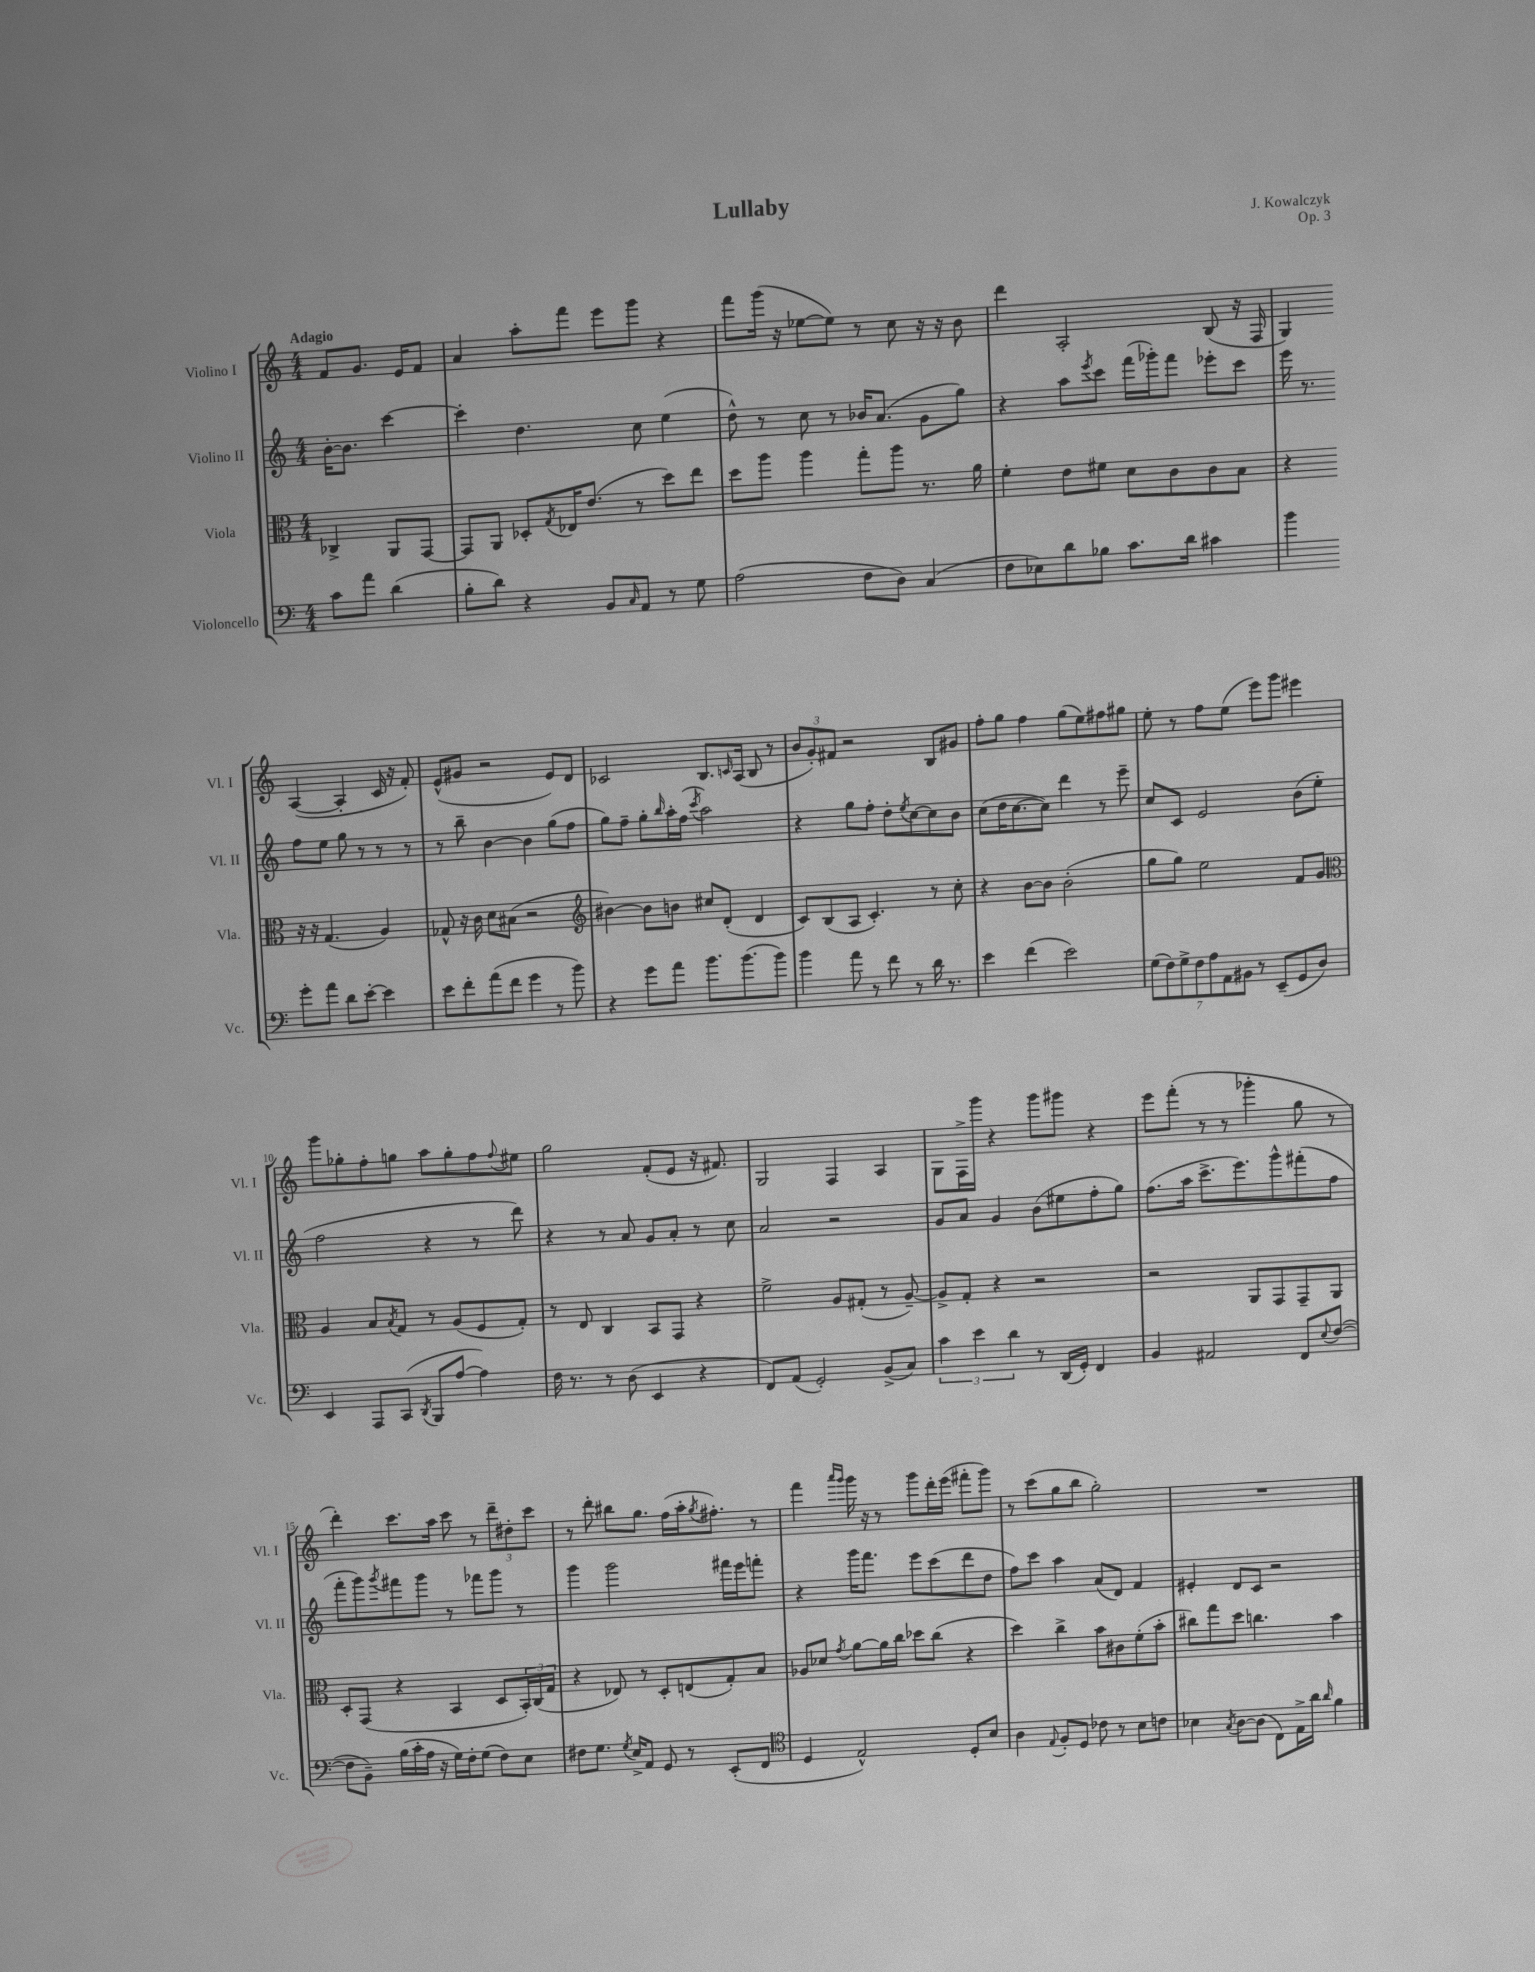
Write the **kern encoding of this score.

**kern	**kern	**kern	**kern
*staff4	*staff3	*staff2	*staff1
*clefF4	*clefC3	*clefG2	*clefG2
*k[]	*k[]	*k[]	*k[]
*M4/4	*M4/4	*M4/4	*M4/4
8c\L	4C-^/	[16b'\LK	8f/L
.	.	8.b\]J	.
8a\J	.	.	8.g/J
(4d\	8AA/L	[4ccc\	.
.	.	.	16e/LK
.	[8GG/J	.	8f/J
=	=	=	=
8B'\L	8GG/]L	4ccc'\]	4a/
8d\J)	8AA/J	.	.
4r	8D-'/L	4.dd\	8aa'\L
.	8qG/	.	.
.	16E-/K	.	8fff\J
.	(8.e/J	.	.
8BB/L	.	.	8eee\L
16qqC/	.	.	.
8AA/J	8r	8cc\	8ggg\J
8r	8dd\L)	(4ee\	4r
8G\	8ee\J	.	.
=	=	=	=
(2A\	8dd\L	8dd^^\)	8fff\L
.	8aa\J	8r	(16ggg\Jk
.	.	.	16r
.	4aa\	8cc\	[8ee-\L
.	.	8r	8ee-\]J)
8F\L	8gg'\L	16b-/LK	8r
.	.	(8.a/J	.
8D\J)	8aa\J	.	8cc\
(4C/	8.r	8g\L	16r
.	.	.	16r
.	.	8gg\J)	8b\
.	16a\	.	.
=	=	=	=
8F\L	4f'\	4r	4ddd\
8E-\)	.	.	.
8d\	8e\L	8aa\L	2A'/
.	.	8qeee/	.
8B-\J	8f#\J	8ccc\J	.
8.c\L	8d\L	(16fff\LL	.
.	.	16ggg-'\J)	.
.	8c\	8fff\J	.
16d\Jk	.	.	.
4c#\	8c\	8eee-'\L	(8B/
.	8B\J	8ccc\J	16r
.	.	.	16F/
=	=	=	=
4b\	4r	16eee\	4G/)
.	.	8.r	.
8g'\L	16r	8ff\L	([4A/
.	16r	.	.
8a\J	(4.G/	8ee\J	.
8d\L	.	8gg\	4A'/]
[8e'\J	.	8r	.
4e\]	4A/)	8r	16c/
.	.	.	16r
.	.	8r	8f'/)
=	=	=	=
8e\L	8G-^^/	8r	(8e^^/L
8f'\	16r	8bb~\	8g#/J
.	16c\	.	.
(8a\	8d\L	[4b\	2r
8f\J	(8B#\J	.	.
4g\	2r	4b\]	.
8r	.	(8gg\L	8e/L)
8b\)	.	8ff\J	8d/J
=	=	=	=
*	*clefG2	*	*
4r	[4b#\)	8gg\L)	2c-/
.	.	8ff~\J	.
8g\L	8b#\]L	8gg'\L	.
.	.	16qqbb/	.
8a\J	8b\J	16aa'\L	.
.	.	(16ff\JJ	.
.	.	8qccc/	.
8.b\L	8cc#/L	2aa\)	8.B/L
.	(8d'/J	.	.
.	.	.	16qqc/
(8.b\	.	.	(16A/Jk
.	4d/	.	8B/
8b\J)	.	.	8r
=	=	=	=
4b\	8c/L)	4r	12b/L
.	.	.	12g'/)
.	(8B/	.	.
.	.	.	12f#/J
8a\	8A/J	8gg\L	2r
8r	4.c'/)	8ff'\J	.
8f\	.	8dd'\L	.
.	.	8qee/	.
8r	.	[8cc\	.
16d\	8r	8cc\]	8B/L
8.r	.	.	.
.	8cc'\	8b\J	8g#/J
=	=	=	=
4e\	4r	(8cc\L	8ff'\L
.	.	16dd\K	8gg\J
.	.	[8.cc\	.
(4f\	[8b\L	.	4ff\
.	8b\]J	8cc\]J)	.
2e\)	(2b'\	4ddd\	(8gg\L
.	.	.	8ee\)
.	.	8r	8ff#\
.	.	8eee~\	8gg#\J
=	=	=	=
(14G\L	8gg\L	8cc/L	8ee'\
14F\)	.	.	.
.	8gg\J)	8c/J	8r
14G^\	.	.	.
14F\	.	.	.
.	2ee\	2e/	8ff\L
14A\	.	.	.
14AA\	.	.	.
.	.	.	(8ee\J
14BB#\J	.	.	.
8r	.	.	8eee\L)
(8EE~/L	.	.	8ggg\J
8GG/	8f/L	(8b\L	4eee#\
8D/J)	8g/J	8ee'\J	.
=	=	=	=
*	*clefC3	*	*
4EE/	4A/	2ff\	8ggg\L
.	.	.	8gg-'\
8AAA/L	8B/L	.	8ff'\
.	8qB/	.	.
(8CC/J	8G/J	.	8gg\J
8qDD/	.	.	.
8BBB/L	8r	4r	8aa\L
[8A/J	(8A/L	.	8gg'\
4A\])	8F/	8r	8ff\
.	.	.	8qqff/
.	8G'/J)	8ddd\)	8ee#\J
=	=	=	=
16F\	8r	4r	2gg\
8.r	.	.	.
.	8E/	.	.
8r	4C/	8r	.
(8D\	.	8a/	.
4EE/	8BB/L	8g/L	(8f'/L
.	8GG/J	8a'/J	8e/J
4r	4r	8r	16r
.	.	.	8.f#/)
.	.	8cc\	.
=	=	=	=
8FF/L)	2f^\	2a/	2G/
(8AA/J	.	.	.
2GG'/)	.	.	.
.	8A/L	2r	4F/
.	(8G#'/J	.	.
(8BB^/L	8r	.	4A/
8C/J)	[8A~/)	.	.
=	=	=	=
6c\	8A^/]L	8g/L	8G\L
.	8G'/J	8a/J	16F^\L
6e\	.	.	.
.	.	.	16ggg\JJ
.	4r	4g/	4r
6d\	.	.	.
8r	2r	(8b\L	8ggg\L
(16DD/LL	.	8ee#\	8ggg#\J
16GG'/JJ)	.	.	.
4FF/	.	8ff'\	4r
.	.	8gg\J)	.
=	=	=	=
4BB/	2r	(8.ff\L	8eee\L
.	.	.	(8fff'\J
.	.	16aa\Jk	.
2AA#/	.	8.ccc^\L	8r
.	.	.	8r
.	.	8.eee\)	.
.	8AA/L	.	4ggg-'\
.	8GG/	8ggg^^\	.
8FF/L	8GG~/	(8fff#'\	8gg\
8qqE/	.	.	.
([8F/J	8AA/J	8ff\J	8r
=	=	=	=
8F\]L	8D'/L	8fff'\L	4ddd'\)
8BB~\J)	(8GG/J	8ggg\)	.
.	.	8qggg/	.
(16B\LL	4r	8fff#\	8.ccc\L
16c'\	.	.	.
16A\JJ	.	8ggg\J	.
16r	.	.	16aa\Jk
16G\LL)	4BB/	8r	8ccc\
16F'\J	.	.	.
(8G\J	.	8fff-\L	8r
8F\L)	8D/L	8ggg\J	12ddd~\L
.	.	.	12dd#'\
8E\J	24BB'/L)	8r	.
.	(24C/	.	12ccc\J
.	24G/JJ	.	.
=	=	=	=
8F#\L	4r	4ggg\	8r
8.G\J	.	.	8ddd'\
.	8E-/)	2ggg\	8bb#\L
8qG/	.	.	.
16E^/LK	.	.	.
8AA/J	8r	.	8.gg\J
8GG/	8D'/L	.	.
.	.	.	(16ff\LL
8r	(8E/	.	16aa'\J
.	.	.	8qgg/
.	.	.	8.ff#'\J)
(8EE'/L	8G'/)	16fff#\LL	.
.	.	16eee\J	.
8FF/J	8B/J	8fff'\J	8r
=	=	=	=
*clefC4	*	*	*
4D/	8A-/L	4r	4fff\
.	8d-/J	.	.
.	.	.	16qqaaa/LL
.	8qg/	.	16qqggg/JJ
2E^^/)	[8a\L	16ggg\LK	16ggg\
.	.	8.fff\J	16r
.	16a\]L	.	8r
.	16cc\JJ	.	.
.	8dd-\L	8eee\L	8ggg\L
.	(8cc\J	(8ccc\	16ddd'\L
.	.	.	(16eee\JJ
8D'/L	4r	8ddd\	8fff#'\L
8B/J	.	8dd\J	8ggg\J)
=	=	=	=
4A\	4dd\)	8ff\L)	8r
.	.	8ccc\J	(8ccc\L
8qqE/	.	.	.
8F'/L	4cc^\	4aa\	8gg\
8D/J	.	.	8bb\J
8c-\	8b\L	(8a/L	2gg'\)
8r	8c#\	8d/J)	.
8B\L	(8f'\	4f/	.
8c\J	8b'\J	.	.
=	=	=	=
4B-\	8cc#\L)	4e#'/	1r
.	8gg\	.	.
8qG/	.	.	.
[8A\L	8dd\J	8d/L	.
(8A\]J	4.cc\	8c/J	.
8C\L)	.	2r	.
16E^\L	.	.	.
16a\JJ	.	.	.
16qqa/	.	.	.
4f\	4b\	.	.
==	==	==	==
*-	*-	*-	*-
